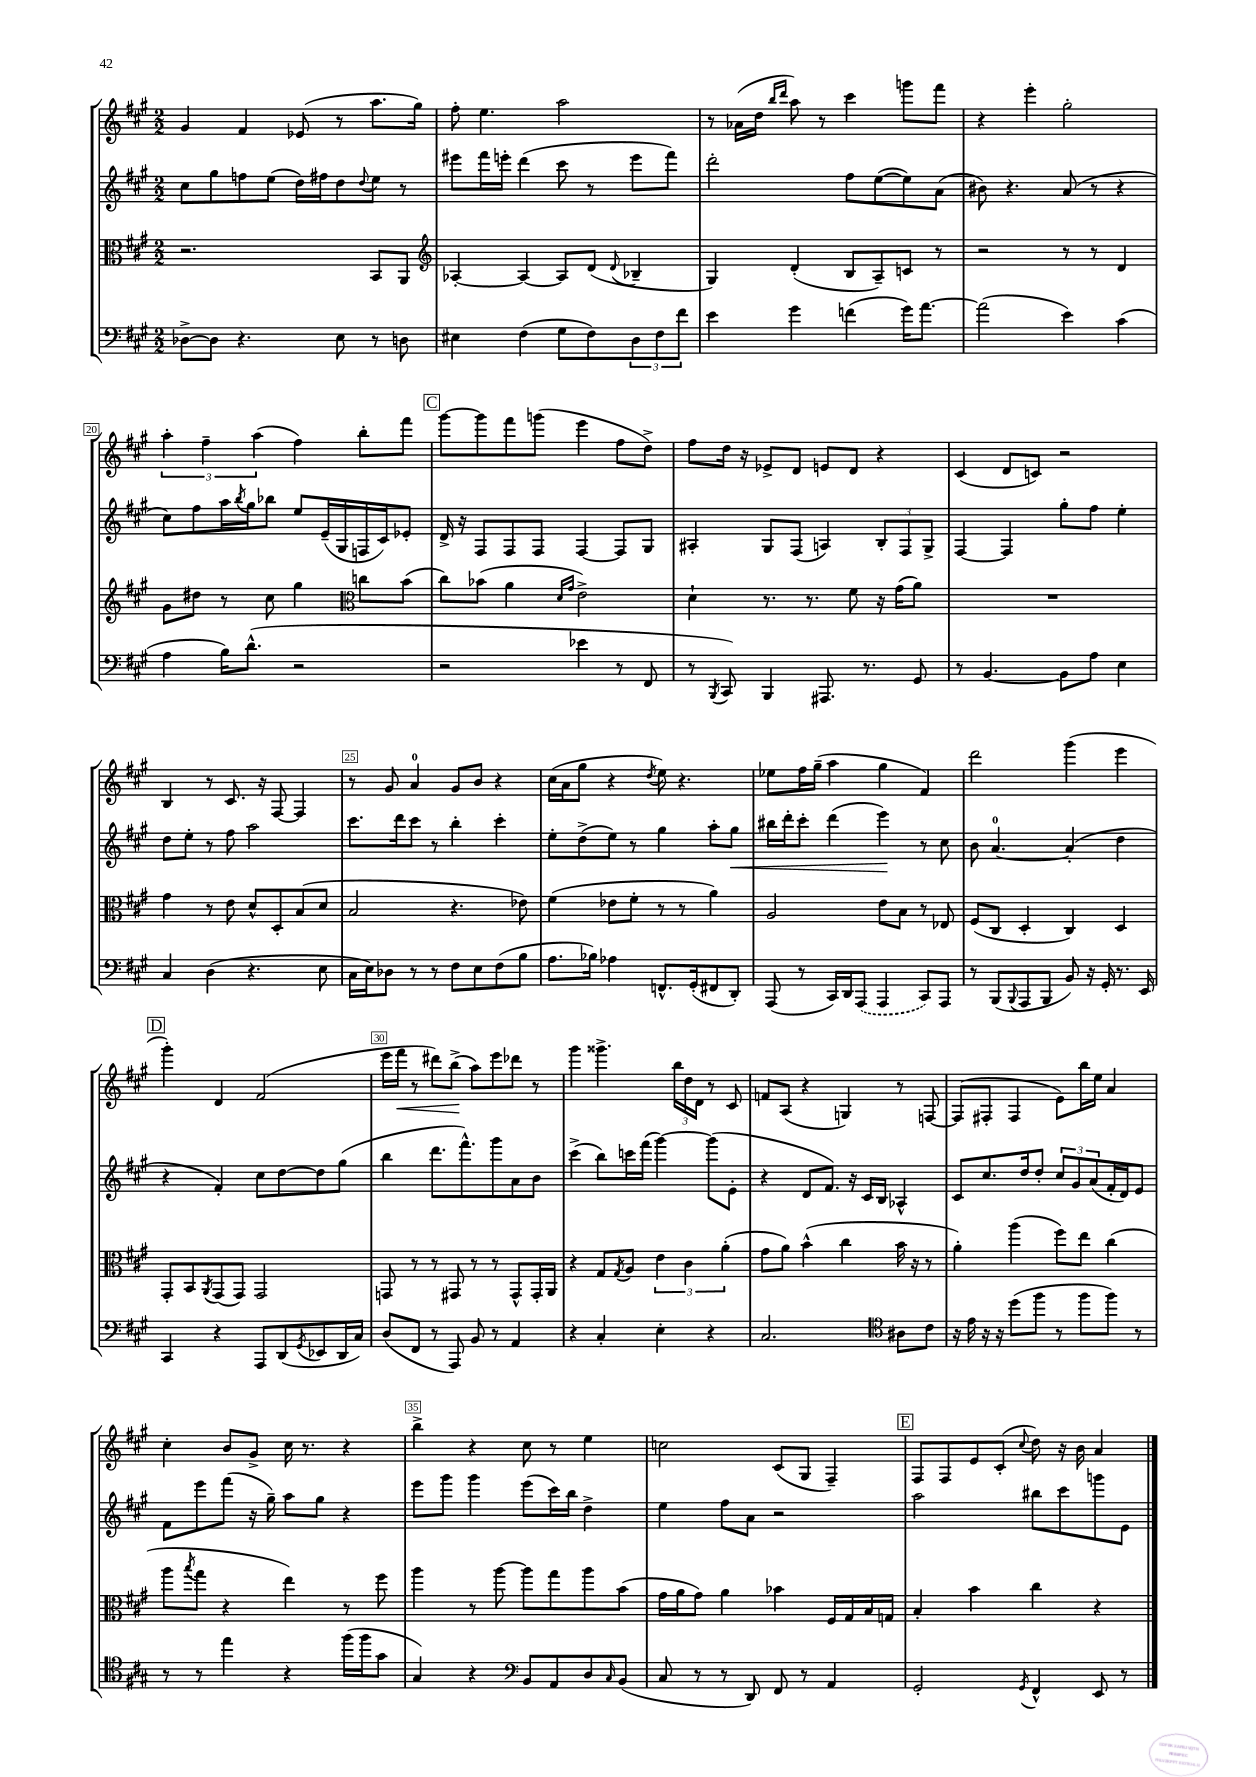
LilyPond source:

<<
\new StaffGroup <<
\new Staff = "s0" {
    \clef treble \key a \major \numericTimeSignature \time 2/2
    gis'4 fis'4 ees'8( r8 a''8. gis''16) |
    fis''8-. e''4. a''2 |
    r8 aes'16( d''16 \grace { b''16 d'''16 } a''8) r8 cis'''4 g'''8 fis'''8 |
    r4 e'''4-. gis''2-. |
    \tuplet 3/2 { a''4-. fis''4-- a''4( } fis''4) b''8-. fis'''8 |
    \mark \markup { \box "C" } gis'''8~ gis'''8 fis'''8 g'''8( e'''4 fis''8 d''8->) |
    fis''8 d''16 r16 ees'8-> d'8 e'8 d'8 r4 |
    cis'4( d'8 c'8) r2 |
    b4 r8 cis'8. r16 fis8~ fis4 |
    r8 gis'8 a'4-0 gis'8 b'8 r4 |
    cis''16( a'16 gis''8 r4 \acciaccatura { d''8 } e''8) r4. |
    ees''8 fis''16 gis''16--( a''4 gis''4 fis'4) |
    d'''2 gis'''4( e'''4 |
    \mark \markup { \box "D" } gis'''4-.) d'4 fis'2( |
    e'''16 fis'''16\< r8 dis'''8) b''8->\!( a''8) e'''8 des'''8 r8 |
    gis'''4 gisis'''4.-> \tuplet 3/2 { b''16 d''16 d'16 } r8 cis'8 |
    f'8 a8( r4 g4) r8 f8~ |
    f8( fis8-. fis4 e'8) b''16 e''16 a'4 |
    cis''4-. b'8 gis'8-> cis''16 r8. r4 |
    b''4-> r4 cis''8 r8 e''4 |
    c''2 cis'8( gis8 fis4--) |
    \mark \markup { \box "E" } fis8 fis8 e'8 cis'8-.( \appoggiatura { cis''8 } d''8) r16 b'16 a'4 \bar "|." |
}
\new Staff = "s1" {
    \clef treble \key a \major \numericTimeSignature \time 2/2
    cis''8 gis''8 f''8 e''8( d''16) fis''16 d''8 \appoggiatura { d''8 } e''8 r8 |
    eis'''8 fis'''16 e'''16-. d'''4( cis'''8 r8 e'''8 fis'''8) |
    d'''2-. fis''8 e''8~( e''8) a'8( |
    bis'8) r4. a'8( r8 r4 |
    cis''8) fis''8 a''16 \acciaccatura { b''8 } gis''16 bes''8 e''8 e'16--( gis16 f16 cis'16) ees'8-. |
    \mark \markup { \box "C" } d'16-> r16 fis8 fis8 fis8 fis4~ fis8 gis8 |
    ais4-. gis8 fis8( a4) \tuplet 3/2 { b8-. fis8 gis8-> } |
    fis4~ fis4 gis''8-. fis''8 e''4-. |
    d''8 e''8-. r8 fis''8 a''2 |
    cis'''8. d'''16 cis'''8 r8 b''4-. cis'''4-. |
    e''8-. d''8->( e''8) r8 gis''4 a''8-. gis''8\< |
    bis''16 d'''16-. cis'''8-. d'''4( e'''4\!) r8 cis''8 |
    b'8 a'4.-0~ a'4-.( d''4 |
    \mark \markup { \box "D" } r4 fis'4-.) cis''8 d''8~ d''8 gis''8( |
    b''4 d'''8. fis'''8.-^) gis'''8 a'8 b'8 |
    cis'''4->( b''8) c'''16 fis'''16( gis'''4~) gis'''8( e'8-. |
    r4 d'8 fis'8.) r16 cis'16 b16 aes4-^ |
    cis'8 cis''8. d''16 d''8-. \tuplet 3/2 { cis''8 gis'8 a'8( } fis'16-. d'16) e'8 |
    fis'8 e'''8 fis'''8( r16 gis''16--) a''8 gis''8 r4 |
    e'''8 gis'''8 gis'''4 e'''8( cis'''16) b''16 d''4-> |
    e''4 fis''8 a'8 r2 |
    \mark \markup { \box "E" } a''2 bis''8 cis'''8 g'''8 e'8 \bar "|." |
}
\new Staff = "s2" {
    \clef alto \key a \major \numericTimeSignature \time 2/2
    r2. b,8 a,8 |
    \clef treble aes4~-. aes4~ aes8 d'8( \appoggiatura { d'8 } bes4-- |
    gis4) d'4-.( b8 a8--) c'8 r8 |
    r2 r8 r8 d'4 |
    gis'8 dis''8 r8 cis''8 gis''4 \clef alto c''8 b'8( |
    \mark \markup { \box "C" } cis''8) bes'8( a'4 \grace { d'16 gis'16 } e'2->) |
    d'4-! r8. r8. fis'8 r16 gis'16( a'8) |
    R1 |
    gis'4 r8 e'8 d'8-^ d8-. b8( d'8 |
    b2 r4. ees'8) |
    fis'4( ees'8 fis'8-. r8 r8 a'4) |
    a2 e'8 b8 r8 ees8 |
    fis8( cis8 d4-. cis4) d4 |
    \mark \markup { \box "D" } gis,8-. b,8 \acciaccatura { a,8 } gis,8( gis,8) gis,2 |
    g,8 r8 r8 gis,8 r8 r8 gis,8-^ gis,16-. a,16 |
    r4 gis8 \acciaccatura { gis8 } a8 \tuplet 3/2 { e'4 cis'4 a'4-.( } |
    gis'8 a'8) b'4-^( cis''4 b'16 r16 r8 |
    a'4-.) a''4( fis''8) e''8 cis''4( |
    a''8 \acciaccatura { b''8 } gis''8 r4 e''4) r8 fis''8 |
    a''4 r8 a''8~ a''8 gis''8 a''8 b'8( |
    gis'16 a'16 gis'8) a'4 bes'4 fis16 gis16 b16 g16 |
    \mark \markup { \box "E" } b4-. b'4 cis''4 r4 \bar "|." |
}
\new Staff = "s3" {
    \clef bass \key a \major \numericTimeSignature \time 2/2
    des8~-> des8 r4. e8 r8 d8 |
    eis4 fis4( gis8 fis8) \tuplet 3/2 { d8 fis8 fis'8 } |
    e'4 gis'4 f'4( gis'16) a'8.~ |
    a'2( e'4) cis'4( |
    a4 b16) d'8.-^( r2 |
    \mark \markup { \box "C" } r2 ees'4 r8 fis,8 |
    r8 \acciaccatura { b,,8 } cis,8) b,,4 ais,,8. r8. gis,8 |
    r8 b,4.~ b,8 a8 e4 |
    cis4 d4( r4. e8 |
    cis16 e16) des8 r8 r8 fis8 e8 fis8( b8 |
    a8. bes16) aes4 f,8.-^ gis,16-.( fis,8 d,8-.) |
    a,,8( r8 cis,16) d,16 \once \slurDashed a,,8( a,,4 cis,8) a,,8 |
    r8 b,,8( \appoggiatura { b,,8 } a,,8 b,,8 b,8) r16 gis,16-. r8. e,16 |
    \mark \markup { \box "D" } cis,4 r4 a,,8 d,8( \acciaccatura { gis,8 } ees,8 d,16 cis16) |
    d8( fis,8 r8 a,,8) b,8 r8 a,4 |
    r4 cis4-. e4-. r4 |
    cis2. \clef tenor ais8 cis'8 |
    r16 e'16 r16 r16 d''8( fis''8 r8 fis''8 fis''8) r8 |
    r8 r8 e''4 r4 fis''16( fis''16 gis'8 |
    gis4) r4 \clef bass b,8 a,8 d8 \grace { cis16 } b,8( |
    cis8 r8 r8 d,8) fis,8 r8 a,4 |
    \mark \markup { \box "E" } gis,2-. \acciaccatura { gis,8 } fis,4-^ e,8 r8 \bar "|." |
}
>>
>>
\layout { \context { \Score currentBarNumber = #16 \override BarNumber.break-visibility = ##(#f #t #t) barNumberVisibility = #(every-nth-bar-number-visible 5) \override BarNumber.stencil = #(make-stencil-boxer 0.1 0.3 ly:text-interface::print) } }
